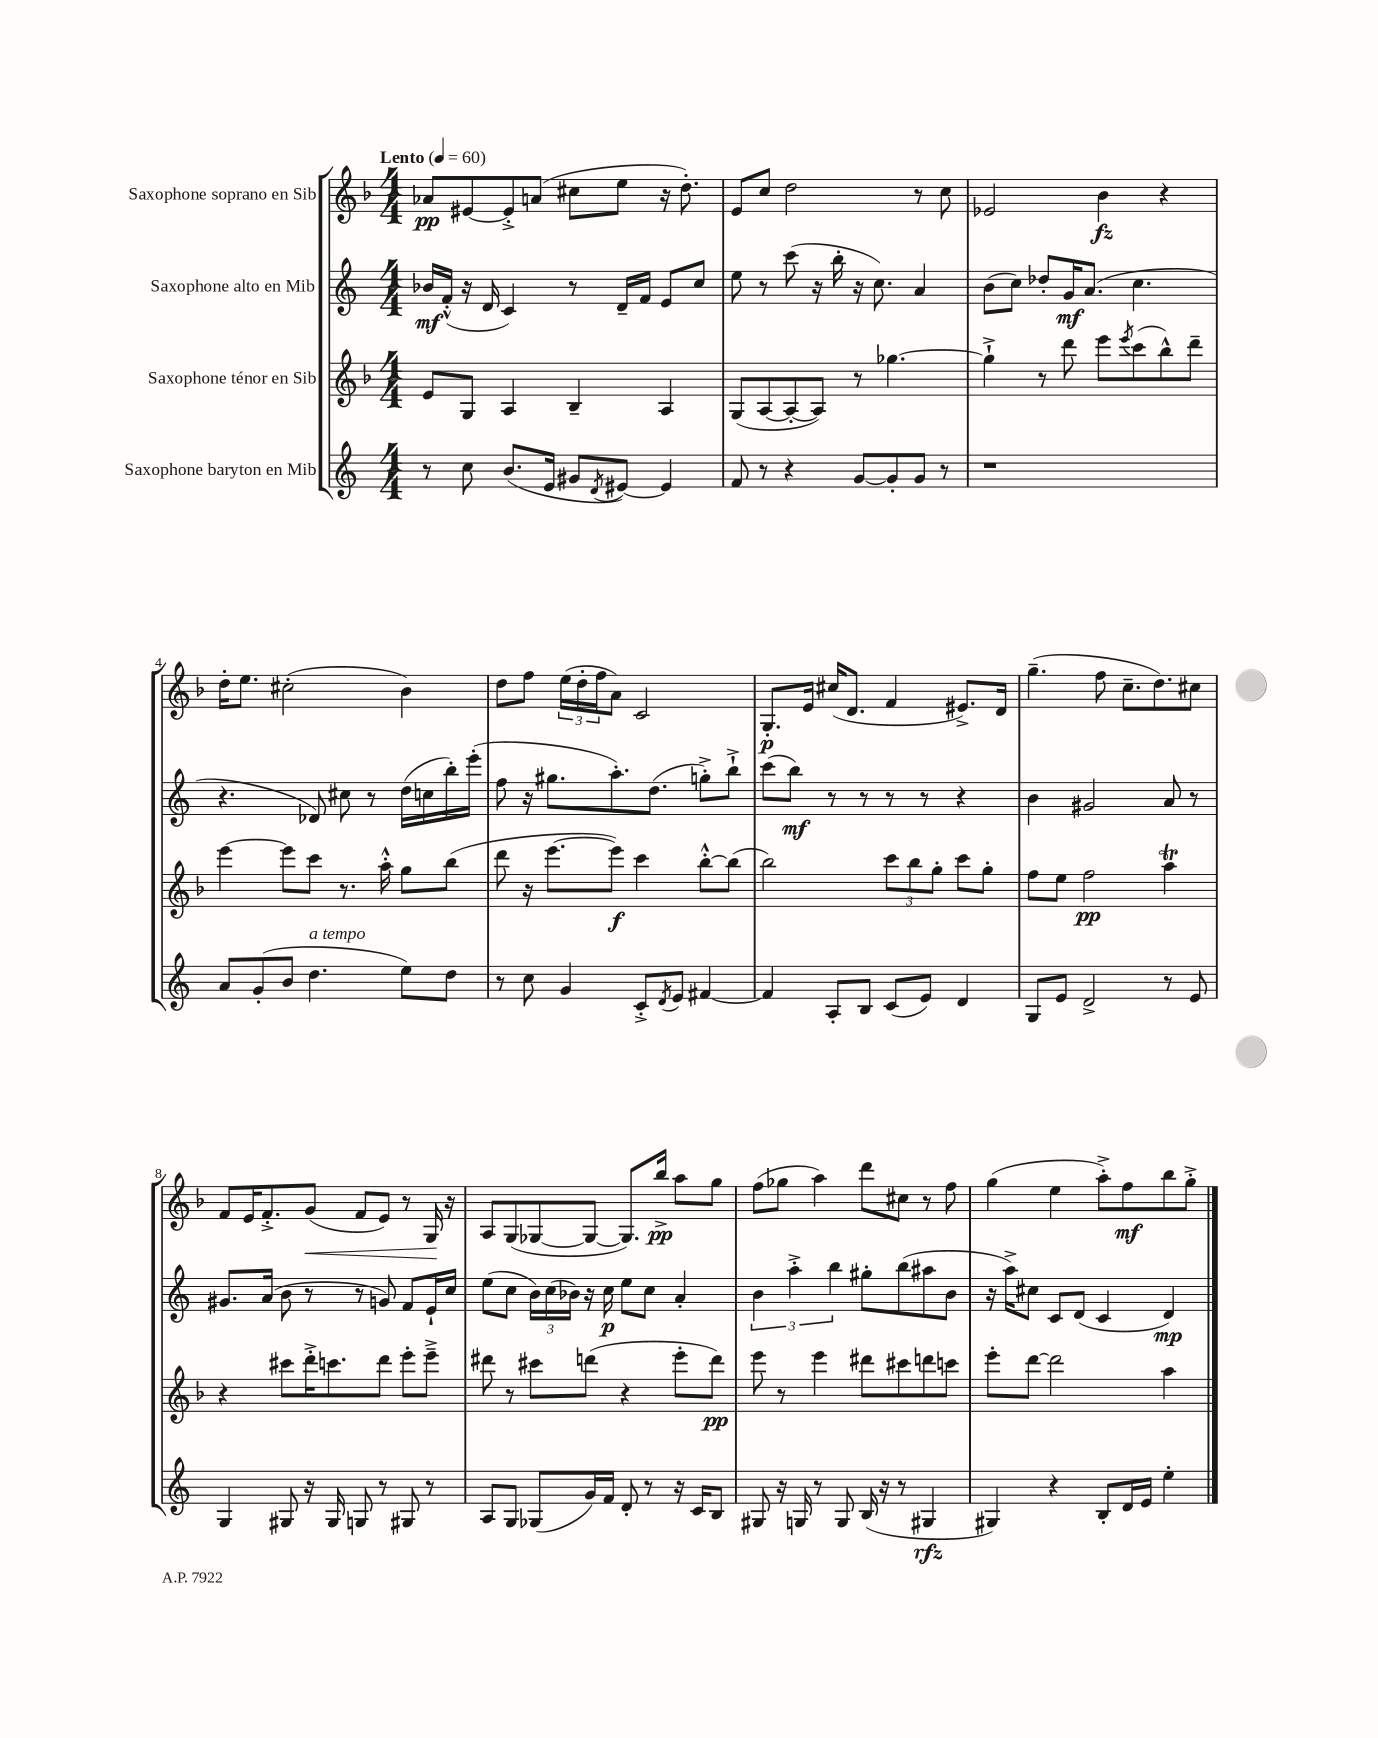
<<
\new StaffGroup <<
\new Staff = "s0" \with { instrumentName = "Saxophone soprano en Sib" } {
    \clef treble \key f \major \numericTimeSignature \time 4/4 \tempo "Lento" 4 = 60
    aes'8\pp eis'8~ eis'8-.-> a'8( cis''8 e''8 r16 d''8.-.) |
    e'8 c''8 d''2 r8 c''8 |
    ees'2 bes'4\fz r4 |
    d''16-. e''8. cis''2-.( bes'4) |
    d''8 f''8 \tuplet 3/2 { e''16( d''16-. f''16 } a'8) c'2 |
    g8.-.\p e'16 cis''16( d'8. f'4 eis'8.->) d'16 |
    g''4.--( f''8 c''8.-- d''8.) cis''8 |
    f'8 e'16 f'8.-.-> g'8\<( f'8 e'8) r8 g16\! r16 |
    a8 g8( ges8~ ges8~ ges8.) bes''16->\pp a''8 g''8 |
    f''8( ges''8 a''4) d'''8 cis''8 r8 f''8 |
    g''4( e''4 a''8-.->) f''8\mf bes''8 g''8-.-> \bar "|." |
}
\new Staff = "s1" \with { instrumentName = "Saxophone alto en Mib" } {
    \clef treble \key c \major \numericTimeSignature \time 4/4
    bes'16\mf f'16-.-^( r16 d'16 c'4) r8 d'16-- f'16 e'8 c''8 |
    e''8 r8 c'''8( r16 b''16-. r16 c''8.) a'4 |
    b'8( c''8) des''8-. g'16\mf a'8.( c''4. |
    r4. des'8) cis''8 r8 d''16( c''16 b''16-.) e'''16-.( |
    f''8 r16 gis''8. a''8.-.) d''8.( g''8-.->) b''8-!-> |
    c'''8( b''8\mf) r8 r8 r8 r8 r4 |
    b'4 gis'2 a'8 r8 |
    gis'8. a'16( b'8 r8 r8 g'8) f'8 e'16-! c''16 |
    e''8( c''8 \tuplet 3/2 { b'16) c''16( bes'16) } r16 c''16\p e''8 c''8 a'4-. |
    \tuplet 3/2 { b'4 a''4-.-> b''4 } gis''8-. b''8( ais''8 b'8 |
    r16 a''16->) cis''8 c'8 d'8( c'4 d'4\mp) \bar "|." |
}
\new Staff = "s2" \with { instrumentName = "Saxophone ténor en Sib" } {
    \clef treble \key f \major \numericTimeSignature \time 4/4
    e'8 g8 a4 bes4-- a4 |
    g8( a8~ a8~-. a8) r8 ges''4.~ |
    ges''4-!-> r8 d'''8 e'''8 \acciaccatura { e'''8 } c'''8( bes''8-^) d'''8-- |
    e'''4~ e'''8 c'''8 r8. a''16-.-^ g''8 bes''8( |
    d'''8 r16 e'''8.~ e'''8\f) c'''4 bes''8~-.-^ bes''8( |
    bes''2) \tuplet 3/2 { c'''8 bes''8 g''8-. } c'''8 g''8-. |
    f''8 e''8 f''2\pp a''4\trill |
    r4 cis'''8 d'''16-.-> c'''8. d'''8 e'''8-. e'''8---> |
    dis'''8 r8 cis'''8 d'''8( r4 e'''8-. d'''8\pp) |
    e'''8 r8 e'''4 dis'''8 cis'''8 d'''8 c'''8 |
    e'''8-. d'''8~ d'''2 a''4 \bar "|." |
}
\new Staff = "s3" \with { instrumentName = "Saxophone baryton en Mib" } {
    \clef treble \key c \major \numericTimeSignature \time 4/4
    r8 c''8 b'8.( e'16 gis'8 \acciaccatura { d'8 } eis'8~) eis'4 |
    f'8 r8 r4 g'8~ g'8-. g'8 r8 |
    r1 |
    a'8 g'8-.( b'8 d''4.^\markup { \italic "a tempo" } e''8) d''8 |
    r8 c''8 g'4 c'8-.-> \acciaccatura { d'8 } e'8 fis'4~ |
    fis'4 a8-. b8 c'8( e'8) d'4 |
    g8 e'8 d'2-> r8 e'8 |
    g4 gis8 r16 gis16 g8 r8 gis8 r8 |
    a8 g8 ges8( g'16) f'16 d'8-. r8 r16 c'16 b8 |
    gis8 r16 g16 r8 g8 b16( r16 r8 gis4\rfz |
    gis4) r4 b8-. d'16 e'16 e''4-. \bar "|." |
}
>>
>>
